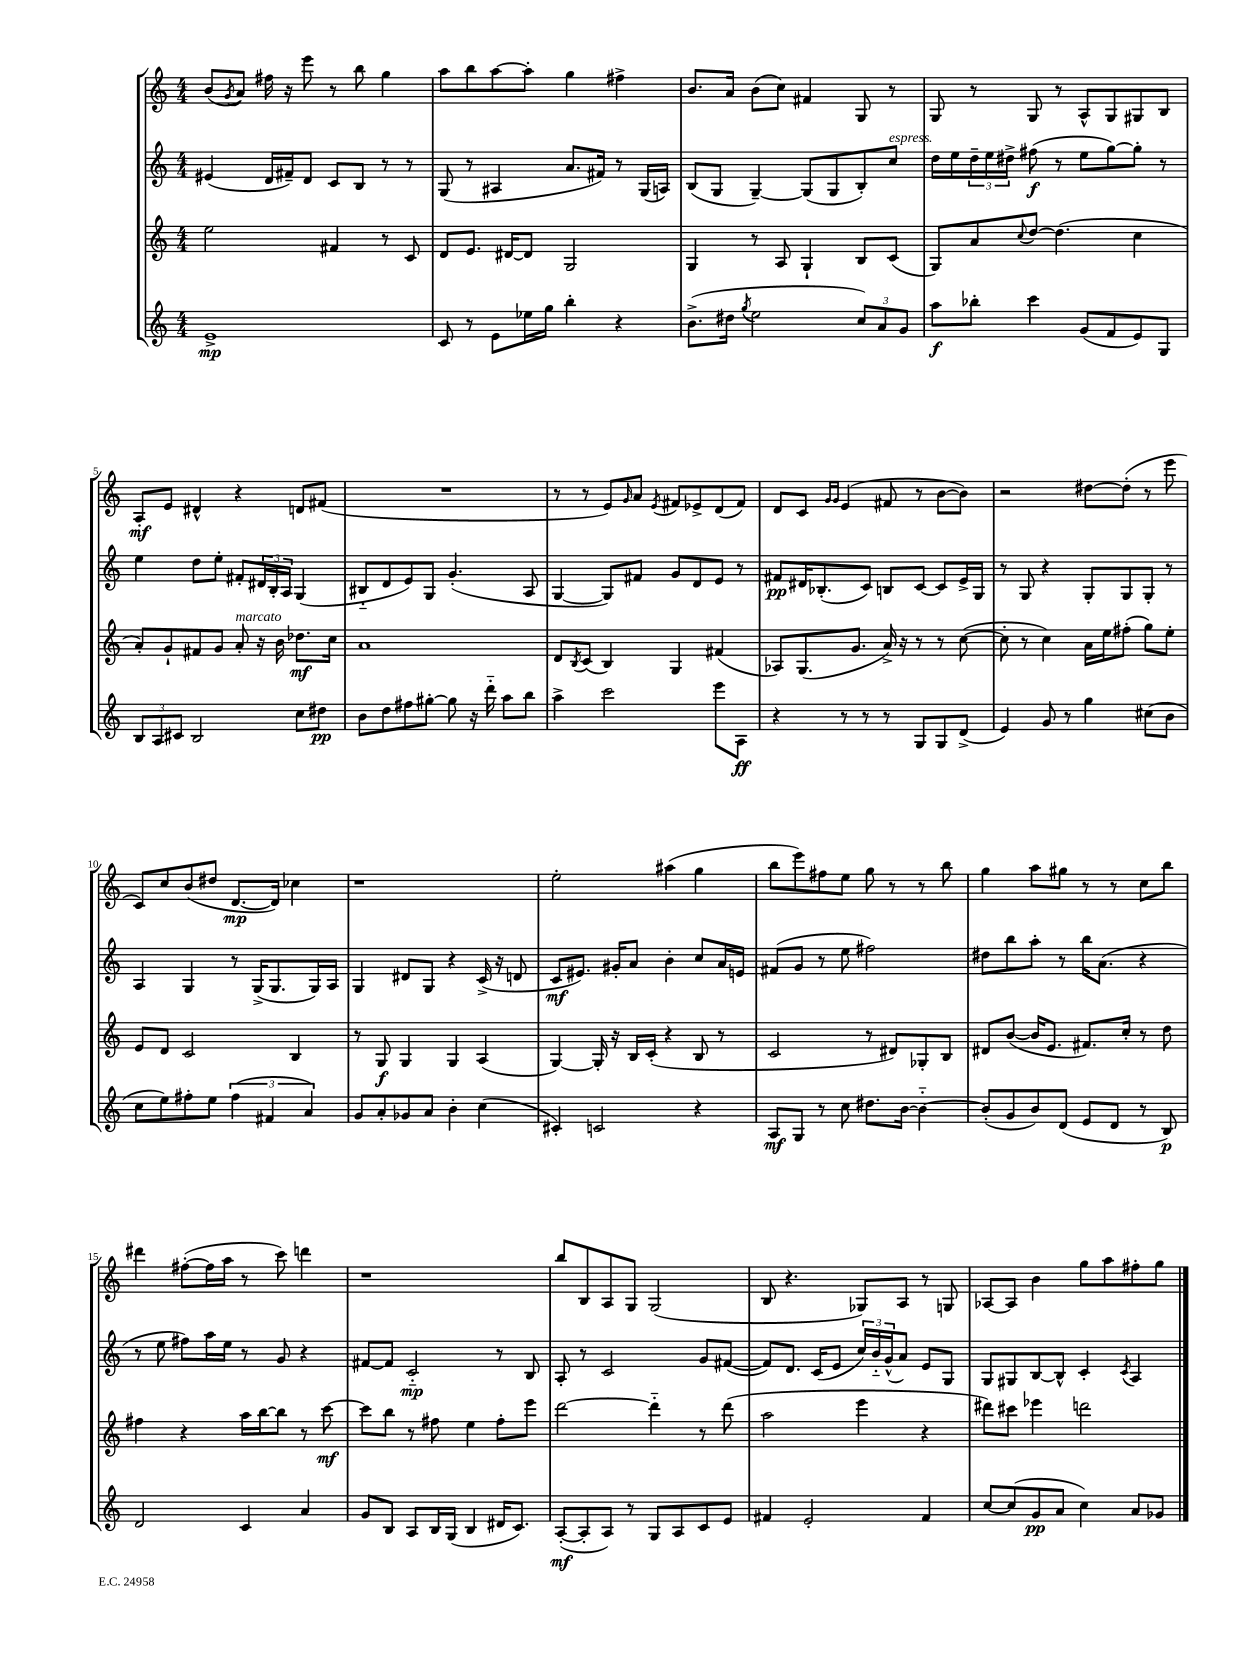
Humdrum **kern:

**kern	**kern	**kern	**kern
*staff4	*staff3	*staff2	*staff1
*clefG2	*clefG2	*clefG2	*clefG2
*k[]	*k[]	*k[]	*k[]
*M4/4	*M4/4	*M4/4	*M4/4
1e^	2ee	(4e#	(8b
.	.	.	8qg
.	.	.	8a)
.	.	16d	16ff#
.	.	16f#~)	16r
.	.	8d	8eee
.	4f#	8c	8r
.	.	8B	8bb
.	8r	8r	4gg
.	8c	8r	.
=	=	=	=
8c	8d	(8G	8aa
8r	8.e	8r	8bb
8e	.	4A#	[8aa
.	[16d#	.	.
16ee-	8d#]	.	8aa']
16gg	.	.	.
4bb'	2G	8.a	4gg
.	.	16f#)	.
4r	.	8r	4ff#^
.	.	(16G	.
.	.	16A)	.
=	=	=	=
(8.b^	4G	(8B	8.b
.	.	8G	.
16dd#	.	.	16a
8qgg	.	.	.
2ee	8r	[4G~)	(8b
.	8A	.	8cc)
.	4G`	(8G]	4f#
.	.	8G	.
12cc)	8B	8B')	8G
12a	.	.	.
.	(8c	8cc	8r
12g	.	.	.
=	=	=	=
8aa	8G)	16dd	8G
.	.	16ee	.
8bb-'	8a	24dd~	8r
.	.	24ee	.
.	.	24dd#^	.
.	8qqcc	.	.
4ccc	[8dd	(8ff#	8G
.	(4.dd]	8r	8r
(8g	.	8ee	8A^^
8f	.	[8gg)	8G
8e)	4cc	8gg']	8G#
8G	.	8r	8B
=	=	=	=
12B	8a')	4ee	8A'
12A	.	.	.
.	8g`	.	8e
12c#	.	.	.
2B	8f#	8dd	4d#^^
.	8g	8ee'	.
.	8a'	8f#'	4r
.	16r	24d#	.
.	.	24B'	.
.	16b	.	.
.	.	24A	.
8cc	8.dd-	(4G	8d
8dd#	.	.	(8f#
.	16cc	.	.
=	=	=	=
8b	1a	8B#'~	1r
8dd	.	8d	.
8ff#	.	8e)	.
[8gg#'	.	8G	.
8gg#]	.	(4.g'	.
16r	.	.	.
16ddd'~	.	.	.
8aa	.	.	.
8bb	.	8A	.
=	=	=	=
4aa^	8d	[4G	8r
.	8qB	.	.
.	(8c	.	8r
2ccc	4B)	8G])	8e)
.	.	.	16qqg
.	.	8f#	8a
.	.	.	8qe
.	4G	8g	8f#
.	.	8d	8e-^
8eee	(4f#	8e	(8d
8A	.	8r	8f#)
=	=	=	=
4r	8A-)	8f#	8d
.	(8.G	16d#	8c
.	.	(8.B-'	.
.	.	.	16qqg
.	.	.	16qqg
8r	.	.	(4e
.	8.g	.	.
8r	.	8c)	.
8r	16a^)	8B	8f#
.	16r	.	.
8G	8r	[8c	8r
8G	8r	8c]	[8b
(8d^	([8cc	16e^	8b])
.	.	16G	.
=	=	=	=
4e)	8cc']	8r	2r
.	8r	8G	.
8g	4cc)	4r	.
8r	.	.	.
4gg	16a	8G'	[8dd#
.	16ee	.	.
.	(8ff#'	8G	(8dd#']
(8cc#	8gg)	8G'	8r
8b	8ee'	8r	8eee
=	=	=	=
8cc	8e	4A	8c)
8ee)	8d	.	8cc
8ff#'	2c	4G	(8b
8ee	.	.	8dd#
(6ff#	.	8r	[8.d
.	.	(16G^	.
6f#	.	.	.
.	.	8.G	16d])
.	4B	.	4cc-
6a)	.	.	.
.	.	16G)	.
.	.	16A	.
=	=	=	=
8g	8r	4G	1r
8a'	8G	.	.
8g-	4G	8d#	.
8a	.	8G	.
4b'	4G	4r	.
(4cc	(4A	(16c^	.
.	.	16r	.
.	.	8d	.
=	=	=	=
4c#')	[4G)	8c	2ee'
.	.	8.e#)	.
2c	16G']	.	.
.	16r	16g#'	.
.	16B	8a	.
.	(16c'	.	.
.	4r	4b'	(4aa#
4r	8B	8cc	4gg
.	8r	16a	.
.	.	16e	.
=	=	=	=
8A	2c	(8f#	8bb
8G	.	8g	8eee)
8r	.	8r	8ff#
8cc	.	8ee	8ee
8.dd#	8r	2ff#)	8gg
.	8d#)	.	8r
[16b	.	.	.
4b'~_	8G-'	.	8r
.	8B	.	8bb
=	=	=	=
(8b']	8d#	8dd#	4gg
8g	([8b	8bb	.
8b)	16b]	8aa'	8aa
.	8.e	.	.
(8d	.	8r	8gg#
8e	8.f#)	16bb	8r
.	.	(8.a	.
8d	.	.	8r
.	16cc'	.	.
8r	8r	4r	8cc
8B)	8dd	.	8bb
=	=	=	=
2d	4ff#	8r	4ddd#
.	.	8ee	.
.	4r	8ff#)	([8ff#'
.	.	16aa	16ff#]
.	.	16ee	16aa
4c	16aa	8r	8r
.	[16bb	.	.
.	8bb]	8g	8ccc)
4a	8r	4r	4ddd
.	[8ccc	.	.
=	=	=	=
8g	8ccc]	[8f#	1r
8B	8bb	8f#]	.
8A	8r	2c'~	.
16B	8ff#	.	.
(16G	.	.	.
4B	4ee	.	.
16d#	8ff#'	8r	.
8.c)	.	.	.
.	8eee	8B	.
=	=	=	=
([8A'	[2ddd	8A'	8bb
8A']	.	8r	8B
8A)	.	2c	8A
8r	.	.	8G
8G	4ddd'~]	.	(2G
8A	.	.	.
8c	8r	8g	.
8e	(8ddd	([8f#	.
=	=	=	=
4f#	2aa	8f#])	8B
.	.	8.d	4.r
2e'	.	.	.
.	.	(16c	.
.	.	8e	.
.	4eee	24cc)	8G-)
.	.	24b'~	.
.	.	(24g^^	.
.	.	8a)	8A
4f#	4r	8e	8r
.	.	8G	8G
=	=	=	=
[8cc	8ddd#)	8G	[8A-
(8cc]	8ccc#	8G#	8A-]
8g	4eee-	[8B	4b
8a	.	8B^^]	.
4cc)	2ddd	4c'	8gg
.	.	.	8aa
.	.	8qc	.
8a	.	4A	8ff#'
8g-	.	.	8gg
==	==	==	==
*-	*-	*-	*-
